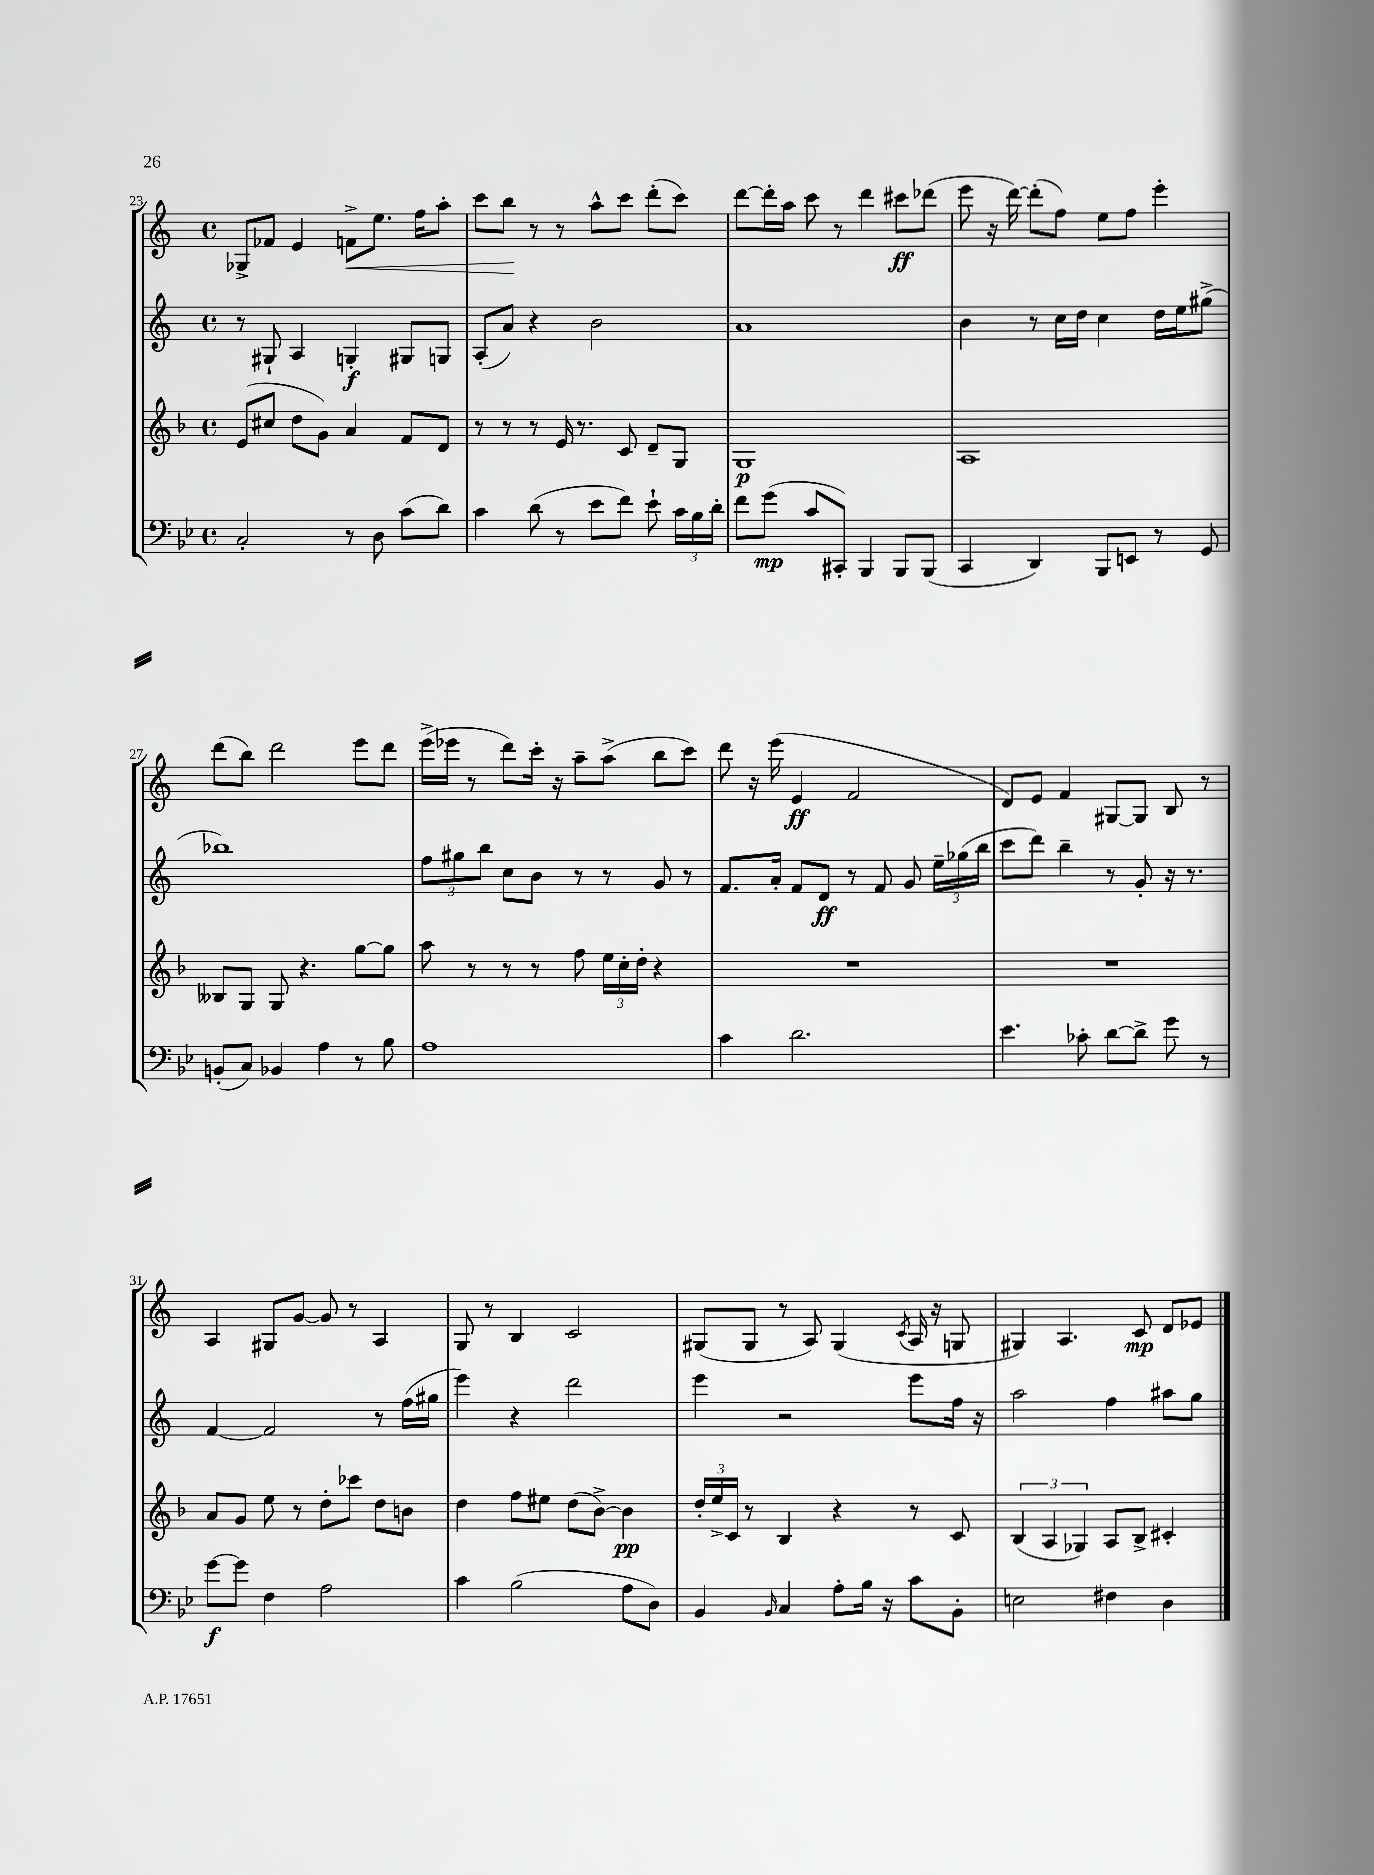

**kern	**kern	**kern	**kern
*staff4	*staff3	*staff2	*staff1
*clefF4	*clefG2	*clefG2	*clefG2
*k[b-e-]	*k[b-]	*k[]	*k[]
*M4/4	*M4/4	*M4/4	*M4/4
*met(c)	*met(c)	*met(c)	*met(c)
2C'	(8e	8r	8G-^
.	8cc#	8G#`	8f-
.	8dd	4A	4e
.	8g)	.	.
8r	4a	4G'	8f^
8D	.	.	8.ee
(8c	8f	8G#	.
.	.	.	16ff
8d)	8d	8G	8aa'
=	=	=	=
4c	8r	(8A'	8ccc
.	8r	8a)	8bb
(8d	8r	4r	8r
8r	16e	.	8r
.	8.r	.	.
8e-	.	2b	8aa^^
8f)	8c	.	8ccc
8e-`	8d~	.	(8ddd'
24c	8G	.	8ccc)
24B-	.	.	.
24d'	.	.	.
=	=	=	=
8f	1G	1a	[8ddd
(8g	.	.	16ddd']
.	.	.	16aa
8c	.	.	8ccc
8CC#')	.	.	8r
4BBB-	.	.	4ddd
8BBB-	.	.	8ccc#
(8BBB-	.	.	(8ddd-
=	=	=	=
4CC	1A	4b	8eee
.	.	.	16r
.	.	.	[16ddd)
4DD)	.	8r	(8ddd']
.	.	16cc	8ff)
.	.	16dd	.
8BBB-	.	4cc	8ee
8EE	.	.	8ff
8r	.	16dd	4eee'
.	.	16ee	.
8GG	.	(8gg#^	.
=	=	=	=
(8BB'	8B--	1bb-)	(8ddd
8C)	8G	.	8bb)
4BB-	8G	.	2ddd
.	4.r	.	.
4A	.	.	.
8r	[8gg	.	8eee
8B-	8gg]	.	8ddd
=	=	=	=
1A	8aa	12ff	(16eee^
.	.	.	16eee-
.	.	12gg#	.
.	8r	.	8r
.	.	12bb	.
.	8r	8cc	8ddd)
.	8r	8b	16ccc'
.	.	.	16r
.	8ff	8r	8aa~
.	24ee	8r	(8aa^
.	24cc'	.	.
.	24dd'	.	.
.	4r	8g	8bb
.	.	8r	8ccc)
=	=	=	=
4c	1r	8.f	8ddd
.	.	.	16r
.	.	16a'	(16eee
2.d	.	8f	4e
.	.	8d	.
.	.	8r	2f
.	.	8f	.
.	.	8g	.
.	.	24ee~	.
.	.	(24gg-	.
.	.	24bb	.
=	=	=	=
4.e-	1r	8ccc	8d)
.	.	8ddd)	8e
.	.	4bb~	4f
8c-'	.	.	.
[8d	.	8r	[8G#
8d^]	.	8g'	8G#]
8g	.	16r	8B
.	.	8.r	.
8r	.	.	8r
=	=	=	=
[8g	8a	[4f	4A
8g]	8g	.	.
4F	8ee	2f]	8G#
.	8r	.	[8g
2A	8dd'	.	8g]
.	8ccc-	.	8r
.	8dd	8r	4A
.	8b	(16ff	.
.	.	16gg#	.
=	=	=	=
4c	4dd	4eee)	8G
.	.	.	8r
(2B-	8ff	4r	4B
.	8ee#	.	.
.	(8dd	2ddd	2c
.	[8b-^)	.	.
8A	4b-]	.	.
8D)	.	.	.
=	=	=	=
4BB-	24dd'	4eee	(8G#
.	24ee^	.	.
.	24c	.	.
.	8r	.	8G#
16qqBB-	.	.	.
4C	4B-	2r	8r
.	.	.	8A)
8A'	4r	.	(4G#
16B-	.	.	.
16r	.	.	.
.	.	.	8qc
8c	8r	8eee	16A
.	.	.	16r
8BB-'	8c	16ff	8G
.	.	16r	.
=	=	=	=
2E	(6B-	2aa	4G#)
.	6A	.	.
.	.	.	4.A
.	6G-)	.	.
4F#	8A	4ff	.
.	8B-^	.	8c
4D	4c#'	8aa#	8d
.	.	8gg	8e-
==	==	==	==
*-	*-	*-	*-
